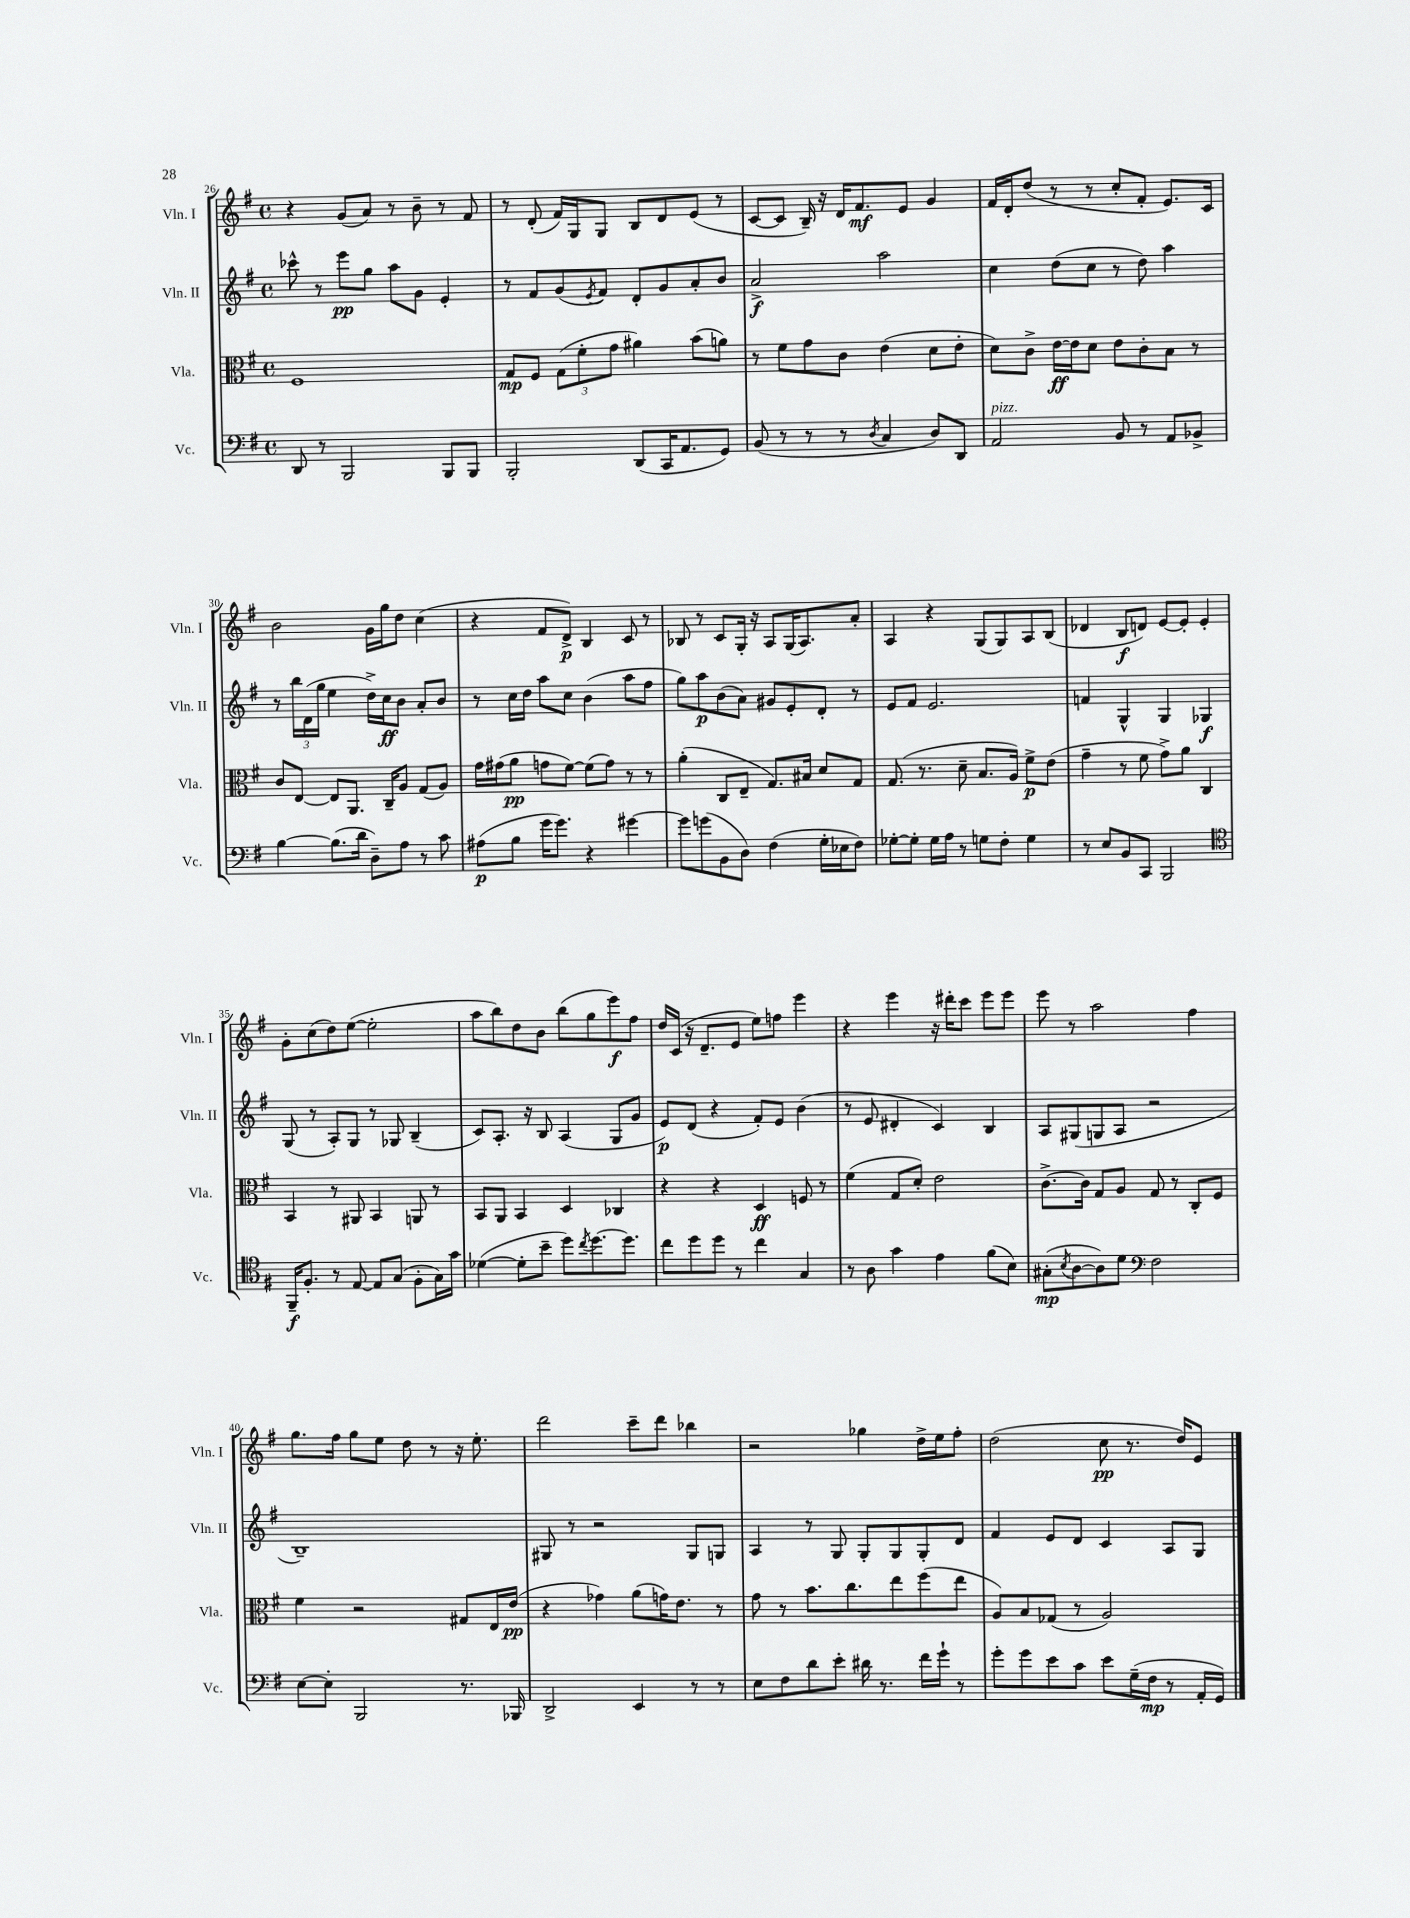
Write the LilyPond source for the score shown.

<<
\new StaffGroup <<
\new Staff = "s0" \with { instrumentName = "Vln. I" shortInstrumentName = "Vln. I" } {
    \clef treble \key g \major \defaultTimeSignature \time 4/4
    r4 g'8( a'8) r8 b'8-- r8 fis'8 |
    r8 d'8-.( fis'16) g16 g8 b8 d'8 e'8( r8 |
    c'8~ c'8 b16--) r16 d'16 fis'8.\mf e'8 g'4 |
    fis'16 d'16-. d''8( r8 r8 c''8-. fis'8-. e'8.) c'16 |
    b'2 g'16 g''16 d''8 c''4( |
    r4 fis'8 d'8->\p) b4 c'8 r8 |
    bes8 r8 c'8 g16-. r16 a8 g16( a8.) a'8-. |
    a4 r4 g8( g8) a8 b8( |
    des'4 b8\f d'8) e'8~ e'8-. e'4-. |
    g'8-. c''8( d''8) e''8~( e''2-. |
    a''8 b''8) d''8 b'8 b''8( g''8 e'''8\f) fis''8 |
    d''16 c'16( r16 d'8.-- e'8 e''8) f''8 e'''4 |
    r4 e'''4 r16 dis'''16-. c'''8 e'''8 e'''8 |
    e'''8 r8 a''2 fis''4 |
    g''8. fis''16 g''8 e''8 d''8 r8 r16 e''8.-. |
    d'''2 c'''8-- d'''8 bes''4 |
    r2 ges''4 d''16-> e''16 fis''8-. |
    d''2( c''8\pp r8. d''16) e'8 \bar "|." |
}
\new Staff = "s1" \with { instrumentName = "Vln. II" shortInstrumentName = "Vln. II" } {
    \clef treble \key g \major \defaultTimeSignature \time 4/4
    ces'''8-^ r8 e'''8\pp g''8 a''8 g'8 e'4-. |
    r8 fis'8 g'8( \acciaccatura { e'8 } fis'8) d'8-. g'8 a'8-. b'8 |
    a'2->\f a''2 |
    c''4 d''8( c''8 r8 d''8) a''4 |
    r8 \tuplet 3/2 { b''16 d'16( g''16 } e''4 d''16->) c''16\ff b'8 a'8-. b'8 |
    r8 c''16 d''16 a''8 c''8 b'4( a''8 fis''8 |
    g''8) a''8\p b'8( a'8) gis'8 e'8-. d'8-. r8 |
    e'8 fis'8 e'2. |
    f'4 g4-^ g4 ges4\f |
    g8( r8 a8-.) g8 r8 ges8 b4--( |
    c'8) a8.-. r16 b8 a4( g8 g'8 |
    e'8\p) d'8( r4 fis'8-.) e'8 b'4( |
    r8 e'8 dis'4-. c'4) b4 |
    a8 gis8( g8 a8 r2 |
    b1--) |
    gis8 r8 r2 gis8 g8 |
    a4 r8 g8 g8-. g8 g8-. d'8 |
    fis'4 e'8 d'8 c'4 a8 g8 \bar "|." |
}
\new Staff = "s2" \with { instrumentName = "Vla." shortInstrumentName = "Vla." } {
    \clef alto \key g \major \defaultTimeSignature \time 4/4
    fis1 |
    g8\mp fis8 \tuplet 3/2 { g8( fis'8-. g'8 } ais'4) b'8( a'8) |
    r8 fis'8 g'8 c'8 e'4( d'8 e'8-. |
    d'8) c'8-> e'16~\ff e'16 d'8 e'8 c'8-. b8 r8 |
    c'8 e8~ e8 a,8. c16-- a8 g8( a8) |
    g'16 gis'16( a'8\pp g'8 fis'8~) fis'8( g'8) r8 r8 |
    a'4-.( c8 e8-- g8.) bis16 d'8 g8 |
    g8.( r8. d'8-- b8. a16) fis'8->\p e'8( |
    g'4-- r8 fis'8 g'8->) a'8 c4 |
    b,4 r8 ais,8 b,4 a,8 r8 |
    b,8 a,8 b,4 d4 ces4 |
    r4 r4 d4\ff f8 r8 |
    fis'4( g8 d'8-.) e'2 |
    c'8.~-> c'16 g8 a8 g8 r8 c8-. fis8 |
    fis'4 r2 gis8 e16 e'16\pp( |
    r4 ges'4) a'8( g'16) e'8. r8 |
    g'8 r8 b'8. c''8. e''8 fis''8( e''8 |
    a8) b8 ges8( r8 a2) \bar "|." |
}
\new Staff = "s3" \with { instrumentName = "Vc." shortInstrumentName = "Vc." } {
    \clef bass \key g \major \defaultTimeSignature \time 4/4
    d,8 r8 b,,2 b,,8 b,,8 |
    b,,2-. d,8( c,16 a,8. g,8) |
    b,8( r8 r8 r8 \acciaccatura { d8 } c4 d8) d,8 |
    a,2^\markup { \italic "pizz." } b,8 r8 a,8 bes,8-> |
    b4~ b8.( d'16 d8--) a8 r8 c'8 |
    ais8\p( b8 g'16 g'8.) r4 gis'4~ |
    gis'8 g'8( b,8 d8) fis4( g16-. ees16 fis8) |
    ges8~-. ges8-. ges16 a16 r8 g8 fis8-. g4 |
    r8 e8 b,8 c,8 b,,2 |
    \clef tenor fis,16--\f fis8.-. r8 e8~ e8 g8( fis8-. g16) g'16 |
    des'4~( des'8-. b'8-- d''8) \acciaccatura { c''8 } d''8.~ d''8. |
    c''8 d''8 d''8 r8 c''4 g4 |
    r8 a8 g'4 e'4 fis'8( b8) |
    gis8-.\mp( \acciaccatura { b8 } a8~ a8) d'8 \clef bass fis2 |
    e8~ e8-. b,,2 r8. bes,,16 |
    d,2-> e,4 r8 r8 |
    e8 fis8 d'8 e'8-. dis'16 r8. fis'16 g'16-! r8 |
    g'8-. g'8 e'8 c'8 e'8 g16--( fis16\mp r8 a,16-. g,16) \bar "|." |
}
>>
>>
\layout { \context { \Score currentBarNumber = #26 } }
